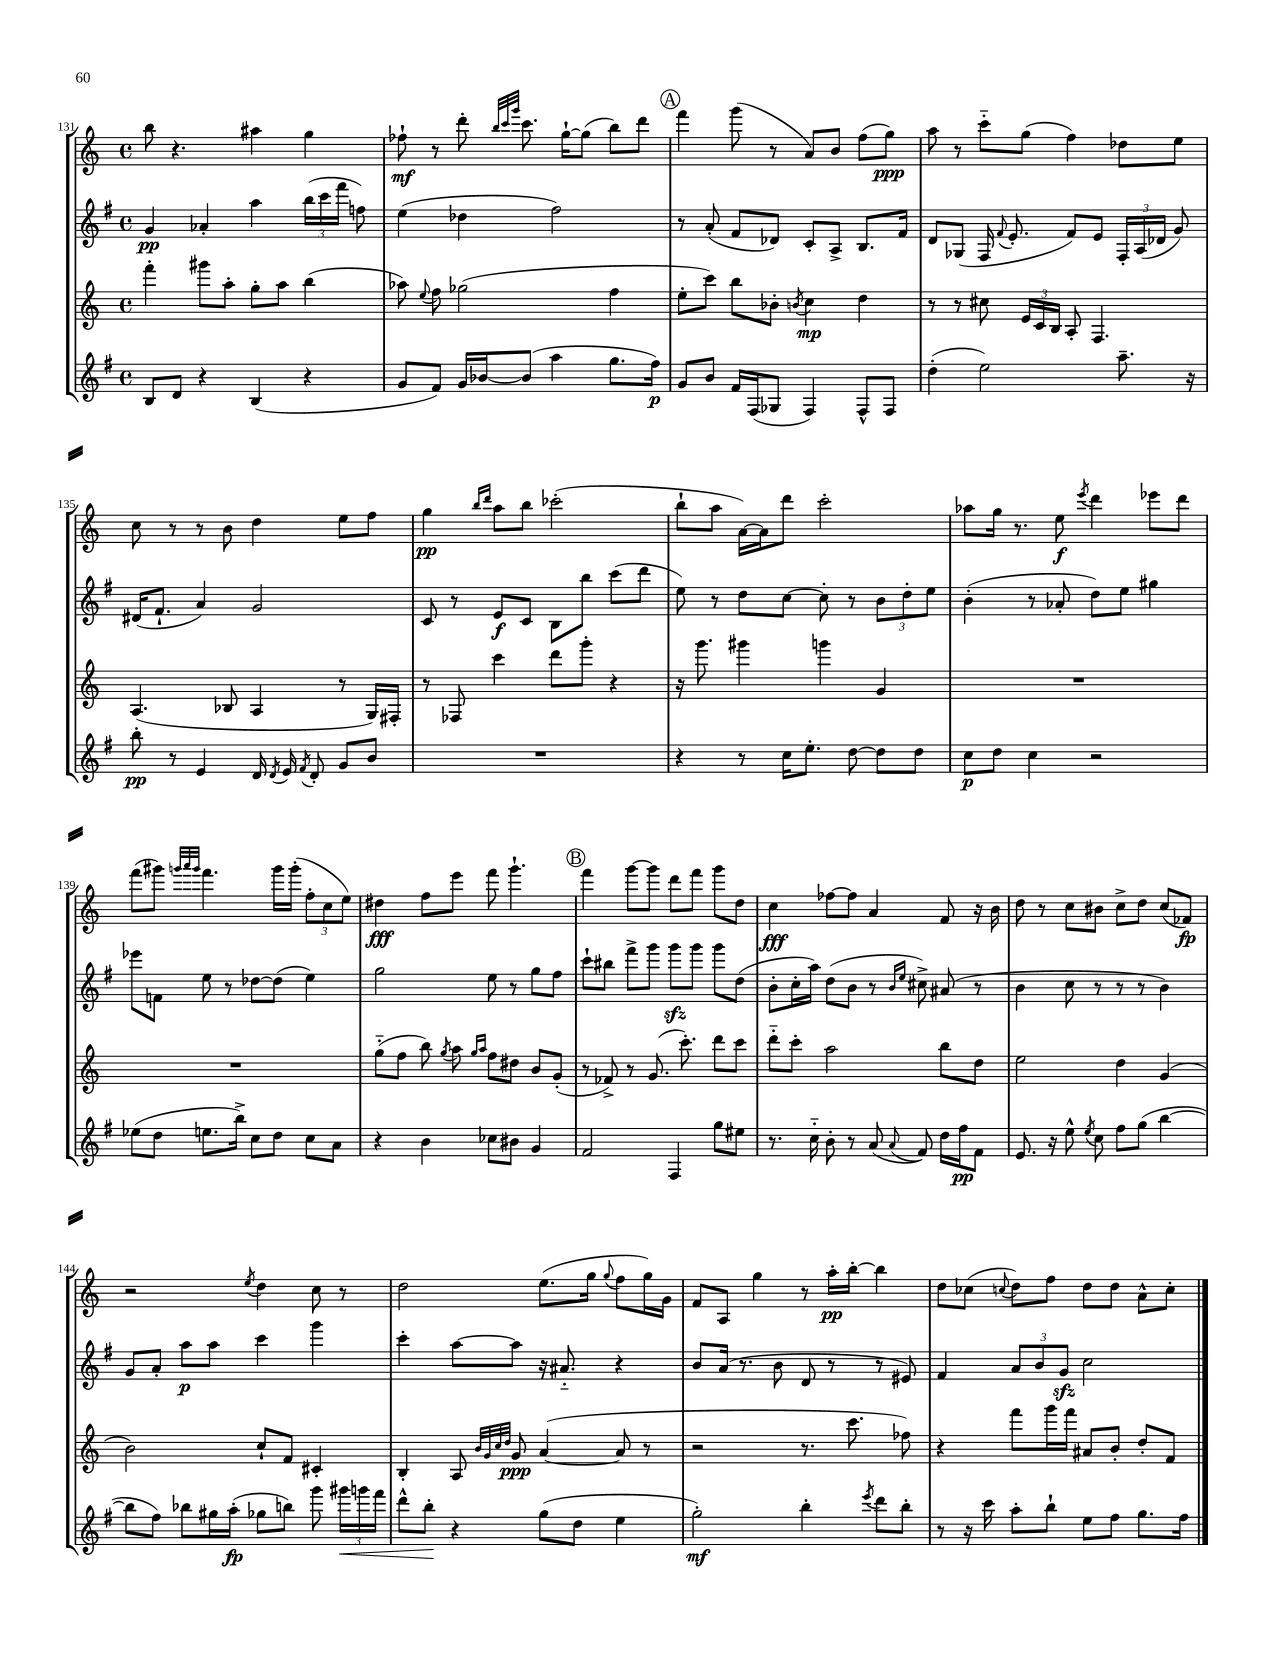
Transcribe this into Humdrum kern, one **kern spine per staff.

**kern	**dynam	**kern	**dynam	**kern	**dynam	**kern	**dynam
*part4	*part4	*part3	*part3	*part2	*part2	*part1	*part1
*staff4	*staff4	*staff3	*staff3	*staff2	*staff2	*staff1	*staff1
*clefG2	*	*clefG2	*	*clefG2	*	*clefG2	*
*k[f#]	*	*k[]	*	*k[f#]	*	*k[]	*
*M4/4	*	*M4/4	*	*M4/4	*	*M4/4	*
*met(c)	*	*met(c)	*	*met(c)	*	*met(c)	*
=131	=131	=131	=131	=131	=131	=131	=131
8B/L	.	4fff'\	.	4g/	pp	8bb\	.
8d/J	.	.	.	.	.	4.r	.
4r	.	8ggg#X\L	.	4a-X'/	.	.	.
.	.	8aa'\J	.	.	.	.	.
(4B/	.	8gg'\L	.	4aa\	.	4aa#X\	.
.	.	8aa\J	.	.	.	.	.
4r	.	(4bb\	.	(24bb\LL	.	4gg\	.
.	.	.	.	24ccc\	.	.	.
.	.	.	.	24fff#\JJ	.	.	.
.	.	.	.	8ffn\)	.	.	.
=132	=132	=132	=132	=132	=132	=132	=132
8g/L	.	8aa-X\)	.	(4ee\	.	8ff-X`\	mf
.	.	8qqee/	.	.	.	.	.
8f#/J)	.	8ff\	.	.	.	8r	.
16g/LL	.	(2gg-X\	.	4dd-X\	.	8ddd'\	.
[16b-X/J	.	.	.	.	.	.	.
.	.	.	.	.	.	32qqbb/LLL	.
.	.	.	.	.	.	32qqccc/	.
.	.	.	.	.	.	32qqggg/JJJ	.
(8b-/J]	.	.	.	.	.	8.ccc\	.
4aa\	.	.	.	2ff#\)	.	.	.
.	.	.	.	.	.	[16gg`\KL	.
.	.	.	.	.	.	(8gg\J]	.
8.gg\L	.	4ff\	.	.	.	8bb\L)	.
.	.	.	.	.	.	8ddd\J	.
16ff#\Jk)	p	.	.	.	.	.	.
!!LO:REH:place=s1:t=A
=133	=133	=133	=133	=133	=133	=133	=133
8g/L	.	8ee'\L	.	8r	.	4fff\	.
8b/J	.	8ccc\J)	.	(8a'/	.	.	.
16f#/LL	.	8bb\L	.	8f#/L	.	(8ggg\	.
(16F#/J	.	.	.	.	.	.	.
8G-X/J	.	8b-X'\J	.	8d-X/J)	.	8r	.
.	.	8qbn/	.	.	.	.	.
4F#/)	.	4cc\	mp	8c'/L	.	8a/L)	.
.	.	.	.	8A^/J	.	8b/J	.
8F#^^/L	.	4dd\	.	8.B/L	.	(8ff\L	.
8F#/J	.	.	.	.	.	8gg\J)	ppp
.	.	.	.	16f#/Jk	.	.	.
=134	=134	=134	=134	=134	=134	=134	=134
(4dd'\	.	8r	.	8d/L	.	8aa\	.
.	.	8r	.	(8G-X/J	.	8r	.
2ee\)	.	8cc#X\	.	16F#/	.	8ccc\L	.
.	.	.	.	8qqf#/	.	.	.
.	.	.	.	8.e'/	.	.	.
.	.	24e/LL	.	.	.	(8gg\J	.
.	.	24c/	.	.	.	.	.
.	.	24B/JJ	.	.	.	.	.
.	.	8A'/	.	8f#/L)	.	4ff\)	.
.	.	4.F/	.	8e/J	.	.	.
8.aa~\	.	.	.	24F#'/LL	.	8dd-X\L	.
.	.	.	.	(24A/	.	.	.
.	.	.	.	24d-X/JJ	.	.	.
.	.	.	.	8g/)	.	8ee\J	.
16r	.	.	.	.	.	.	.
!!LO:LB:g=z
=135	=135	=135	=135	=135	=135	=135	=135
8bb'\	pp	(4.A/	.	(16d#X/KL	.	8cc\	.
.	.	.	.	8.f#`/J	.	.	.
8r	.	.	.	.	.	8r	.
4e/	.	.	.	4a/)	.	8r	.
.	.	8B-X/	.	.	.	8b\	.
16d/	.	4A/	.	2g/	.	4dd\	.
8qd/	.	.	.	.	.	.	.
16e/	.	.	.	.	.	.	.
8qf#/	.	.	.	.	.	.	.
8d'/	.	.	.	.	.	.	.
8g/L	.	8r	.	.	.	8ee\L	.
8b/J	.	16G/LL)	.	.	.	8ff\J	.
.	.	16F#X'/JJ	.	.	.	.	.
=136	=136	=136	=136	=136	=136	=136	=136
1r	.	8r	.	8c/	.	4gg\	pp
.	.	8F-X/	.	8r	.	.	.
.	.	.	.	.	.	16qqbb/LL	.
.	.	.	.	.	.	16qqddd/JJ	.
.	.	4ccc\	.	8e/L	f	8aa\L	.
.	.	.	.	8c/J	.	8bb\J	.
.	.	8ddd\L	.	8B\L	.	(2ccc-X'\	.
.	.	8ggg'\J	.	8bb\J	.	.	.
.	.	4r	.	(8ccc\L	.	.	.
.	.	.	.	8ddd\J	.	.	.
=137	=137	=137	=137	=137	=137	=137	=137
4r	.	16r	.	8ee\)	.	8bb`\L	.
.	.	8.ggg\	.	.	.	.	.
.	.	.	.	8r	.	8aa\J	.
8r	.	4ggg#X\	.	8dd\L	.	[16a\LL)	.
.	.	.	.	.	.	16a\J]	.
16cc\KL	.	.	.	[8cc\J	.	8ddd\J	.
8.ee'\J	.	.	.	.	.	.	.
.	.	4gggn\	.	8cc'\]	.	2ccc'\	.
[8dd\	.	.	.	8r	.	.	.
8dd\L]	.	4g/	.	12b\L	.	.	.
.	.	.	.	12dd'\	.	.	.
8dd\J	.	.	.	.	.	.	.
.	.	.	.	12ee\J	.	.	.
=138	=138	=138	=138	=138	=138	=138	=138
8cc\L	p	1r	.	(4b'\	.	8aa-X\L	.
8dd\J	.	.	.	.	.	16gg\Jk	.
.	.	.	.	.	.	8.r	.
4cc\	.	.	.	8r	.	.	.
.	.	.	.	8a-X'/	.	8ee\	f
.	.	.	.	.	.	8qeee/	.
2r	.	.	.	8dd\L)	.	4ddd\	.
.	.	.	.	8ee\J	.	.	.
.	.	.	.	4gg#X\	.	8eee-X\L	.
.	.	.	.	.	.	8ddd\J	.
!!LO:LB:g=z
=139	=139	=139	=139	=139	=139	=139	=139
(8ee-X\L	.	1r	.	8eee-X\L	.	(8fff\L	.
8dd\J	.	.	.	8fn\J	.	8ggg#X\J)	.
.	.	.	.	.	.	32qqgggn/LLL	.
.	.	.	.	.	.	32qqaaa/	.
.	.	.	.	.	.	32qqggg/JJJ	.
8.een\L	.	.	.	8ee\	.	4.fff\	.
.	.	.	.	8r	.	.	.
16bb^\Jk)	.	.	.	.	.	.	.
8cc\L	.	.	.	[8dd-X\L	.	.	.
8dd\J	.	.	.	(8dd-\J]	.	16ggg\LL	.
.	.	.	.	.	.	(16ggg'\JJ	.
8cc\L	.	.	.	4ee\)	.	12ff'\L	.
.	.	.	.	.	.	12cc\	.
8a\J	.	.	.	.	.	.	.
.	.	.	.	.	.	12ee\J)	.
=140	=140	=140	=140	=140	=140	=140	=140
4r	.	(8gg\L	.	2gg\	.	4dd#X\	fff
.	.	8ff\J	.	.	.	.	.
4b\	.	8bb\)	.	.	.	8ff\L	.
.	.	8qgg/	.	.	.	.	.
.	.	8aa\	.	.	.	8eee\J	.
.	.	16qqgg/LL	.	.	.	.	.
.	.	16qqaa/JJ	.	.	.	.	.
8cc-X\L	.	8ff\L	.	8ee\	.	8fff\	.
8b#X\J	.	8dd#X\J	.	8r	.	4.ggg`\	.
4g/	.	8b/L	.	8gg\L	.	.	.
.	.	(8g'/J	.	8ff#\J	.	.	.
!!LO:REH:place=s1:t=B
=141	=141	=141	=141	=141	=141	=141	=141
2f#/	.	8r	.	8ccc`\L	.	4fff\	.
.	.	8f-X^/)	.	8bb#X\J	.	.	.
.	.	8r	.	8fff#^\L	.	[8ggg\L	.
.	.	(8.g/	.	8ggg\J	.	8ggg\J]	.
4F#/	.	.	.	8gggzz\L	.	8ddd\L	.
.	.	8.ccc'\)	.	.	.	.	.
.	.	.	.	8ggg\J	.	8fff\J	.
8gg\L	.	8ddd\L	.	8ggg\L	.	8ggg\L	.
8ee#X\J	.	8ccc\J	.	(8dd\J	.	8dd\J	.
=142	=142	=142	=142	=142	=142	=142	=142
8.r	.	8ddd\L	.	8b'\L	.	4cc\	fff
.	.	8ccc'\J	.	16cc'\L	.	.	.
16cc\	.	.	.	16aa\JJ)	.	.	.
8b'\	.	2aa\	.	(8dd\L	.	[8ff-X\L	.
8r	.	.	.	8b\J	.	8ff-\J]	.
(8a/	.	.	.	8r	.	4a/	.
.	.	.	.	16qqb/LL	.	.	.
8qqa/	.	.	.	16qqee/JJ	.	.	.
8f#/)	.	.	.	8cc#X^\)	.	.	.
16dd\LL	.	8bb\L	.	(8a#X/	.	8f/	.
16ff#\J	pp	.	.	.	.	.	.
8f#\J	.	8dd\J	.	8r	.	16r	.
.	.	.	.	.	.	16b\	.
=143	=143	=143	=143	=143	=143	=143	=143
8.e/	.	2ee\	.	4b\	.	8dd\	.
.	.	.	.	.	.	8r	.
16r	.	.	.	.	.	.	.
8ee^^\	.	.	.	8cc\	.	8cc\L	.
8qee/	.	.	.	.	.	.	.
8cc\	.	.	.	8r	.	8b#X\J	.
8ff#\L	.	4dd\	.	8r	.	8cc^\L	.
(8gg\J	.	.	.	8r	.	8dd\J	.
[4bb\	.	(4g/	.	4b\)	.	(8cc/L	.
.	.	.	.	.	.	8f-X/J)	fp
!!LO:LB:g=z
=144	=144	=144	=144	=144	=144	=144	=144
8bb\L]	.	2b\)	.	8g/L	.	2r	.
8ff#\J)	.	.	.	8a'/J	.	.	.
8bb-X\L	.	.	.	8aa\L	p	.	.
16gg#X\L	.	.	.	8aa\J	.	.	.
(16aa'\JJ	fp	.	.	.	.	.	.
.	.	.	.	.	.	8qee/	.
8gg-X\L	.	8cc`/L	.	4ccc\	.	4dd\	.
8bbn\J)	.	8f/J	.	.	.	.	.
8ggg\	.	4c#X'/	.	4ggg\	.	8cc\	.
!	!LO:HP:b	!	!	!	!	!	!
24ggg#X\LL	<	.	.	.	.	8r	.
24gggn\	.	.	.	.	.	.	.
24fff#\JJ	.	.	.	.	.	.	.
=145	=145	=145	=145	=145	=145	=145	=145
8ddd^^\L	.	4B'/	.	4ccc'\	.	2dd\	.
8bb'\J	.	.	.	.	.	.	.
4r	[	8A/	.	[8aa\L	.	.	.
.	.	32qqb/LLL	.	.	.	.	.
.	.	32qqg/	.	.	.	.	.
.	.	32qqcc/	.	.	.	.	.
.	.	32qqdd/JJJ	.	.	.	.	.
.	.	8g/	ppp	8aa\J]	.	.	.
(8gg\L	.	([4a/	.	16r	.	(8.ee\L	.
.	.	.	.	8.a#X/	.	.	.
8dd\J	.	.	.	.	.	.	.
.	.	.	.	.	.	16gg\Jk	.
.	.	.	.	.	.	8qqgg/	.
4ee\	.	8a/]	.	4r	.	8ff\L	.
.	.	8r	.	.	.	16gg\L)	.
.	.	.	.	.	.	16g\JJ	.
=146	=146	=146	=146	=146	=146	=146	=146
2gg'\)	mf	2r	.	8b/L	.	8f/L	.
.	.	.	.	(16a/Jk	.	8A/J	.
.	.	.	.	8.r	.	.	.
.	.	.	.	.	.	4gg\	.
.	.	.	.	8b\	.	.	.
4bb'\	.	8.r	.	8d/	.	8r	.
.	.	.	.	8r	.	16aa'\LL	pp
.	.	8.ccc\	.	.	.	[16bb'\JJ	.
8qeee/	.	.	.	.	.	.	.
8ddd\L	.	.	.	8r	.	4bb\]	.
8bb'\J	.	8ff-X\)	.	8e#X/)	.	.	.
=147	=147	=147	=147	=147	=147	=147	=147
8r	.	4r	.	4f#/	.	8dd\L	.
16r	.	.	.	.	.	(8cc-X\J	.
16ccc\	.	.	.	.	.	.	.
.	.	.	.	.	.	8qqccn/	.
8aa'\L	.	8fff\L	.	12a/L	.	8dd\L)	.
.	.	.	.	12b/	.	.	.
8bb`\J	.	16ggg\L	.	.	.	8ff\J	.
.	.	.	.	12gzz/J	.	.	.
.	.	16fff\JJ	.	.	.	.	.
8ee\L	.	8a#X/L	.	2cc\	.	8dd\L	.
8ff#\J	.	8b'/J	.	.	.	8dd\J	.
8.gg\L	.	8dd'/L	.	.	.	8a^^\L	.
.	.	8f/J	.	.	.	8cc'\J	.
16ff#\Jk	.	.	.	.	.	.	.
==	==	==	==	==	==	==	==
*-	*-	*-	*-	*-	*-	*-	*-
